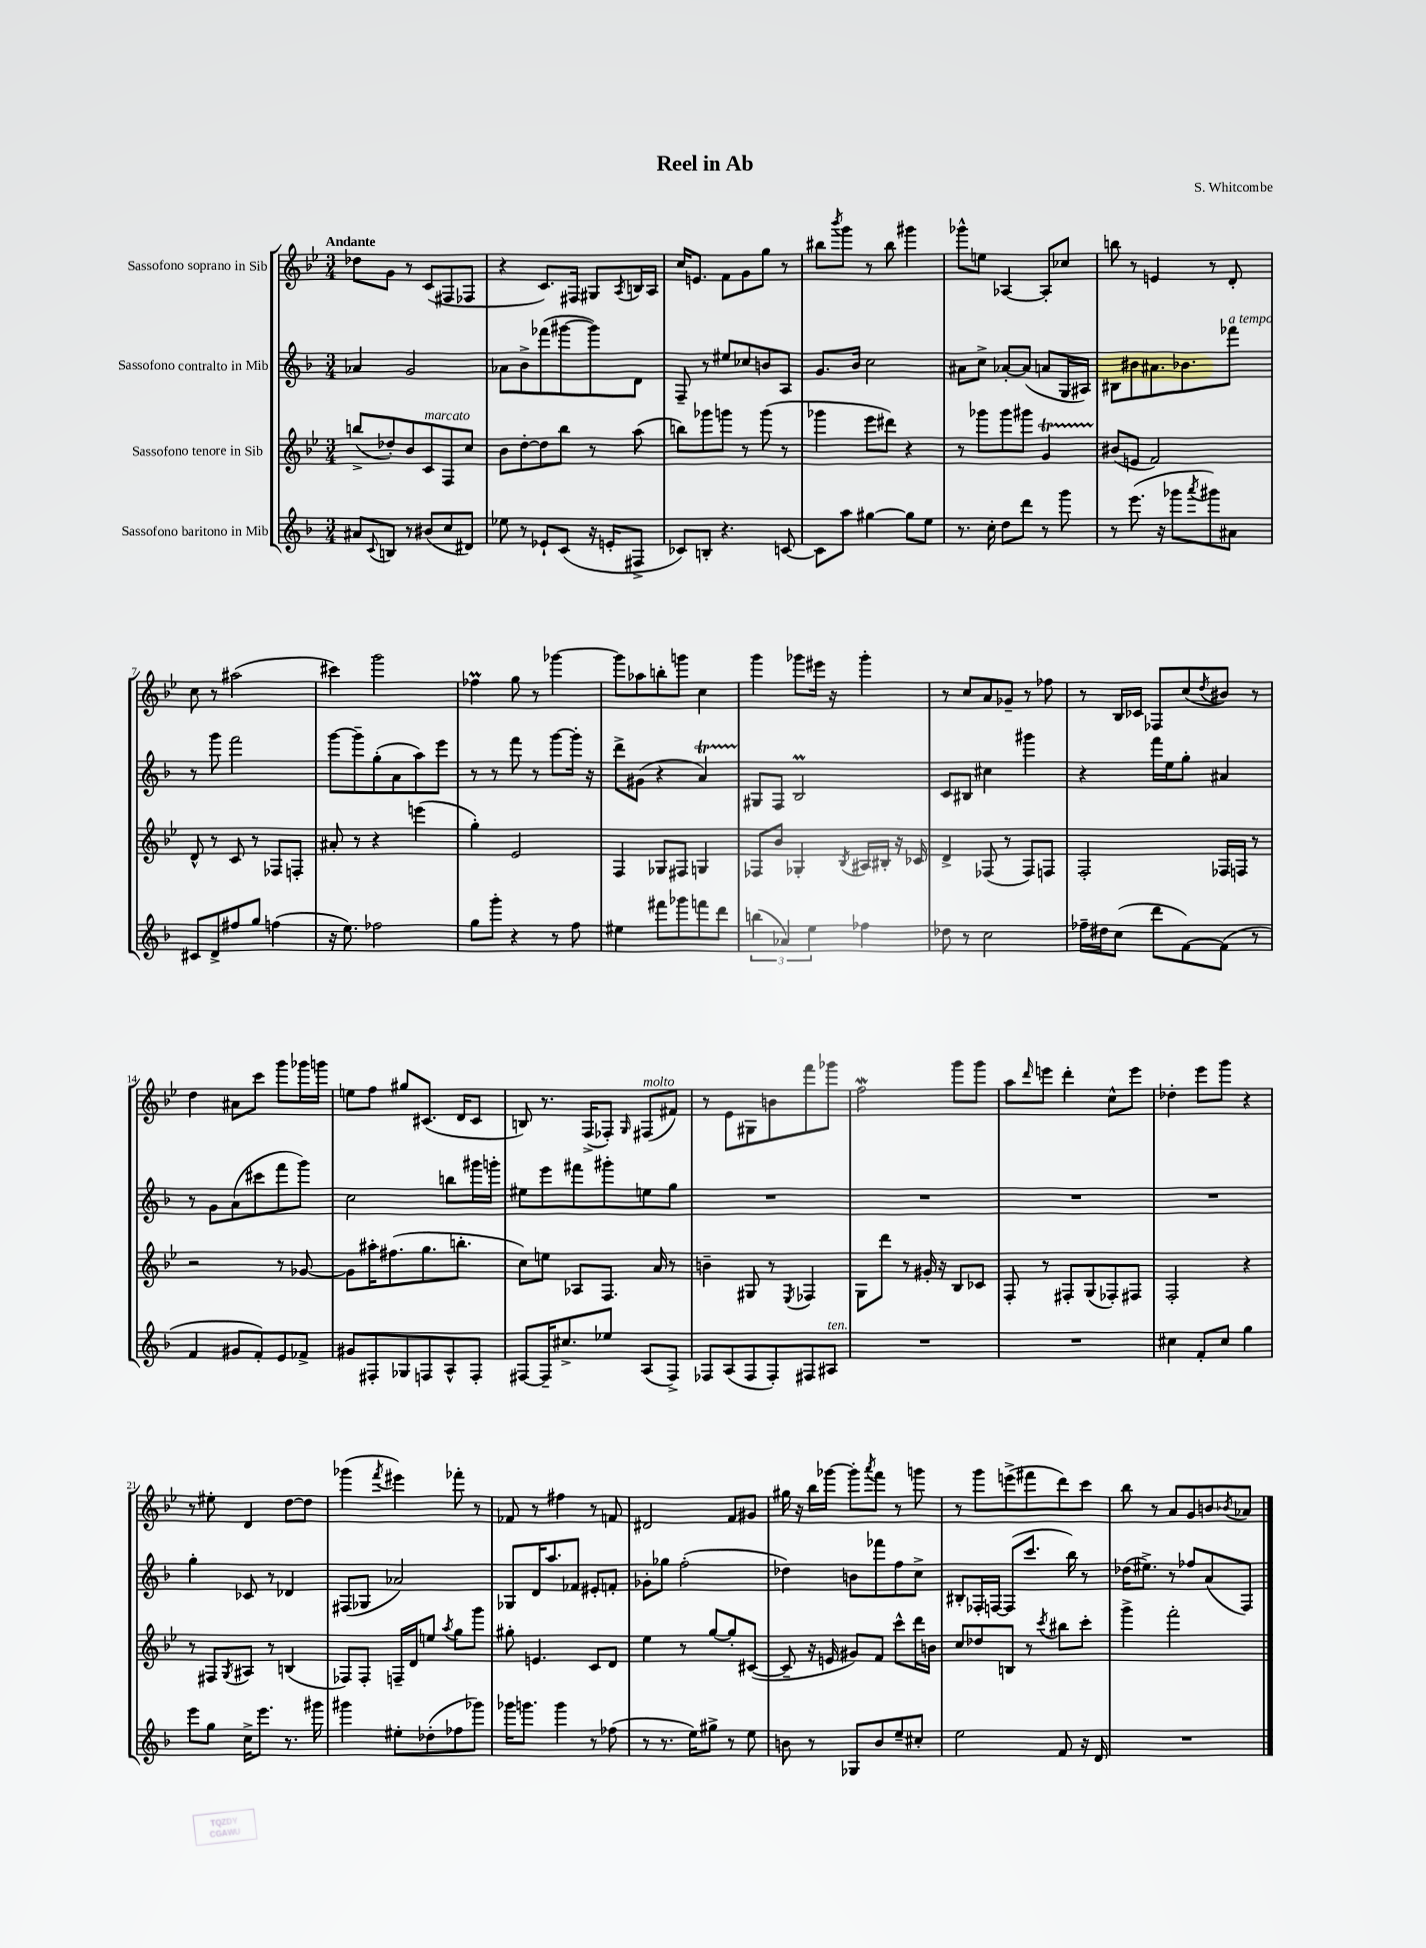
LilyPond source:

\header { title = "Reel in Ab" composer = "S. Whitcombe" }
<<
\new StaffGroup <<
\new Staff = "s0" \with { instrumentName = "Sassofono soprano in Sib" } {
    \clef treble \key bes \major \numericTimeSignature \time 3/4 \tempo "Andante"
    des''8 g'8 r8 c'8( fis8 fes8 |
    r4 c'8.) fis16 gis8 \acciaccatura { a8 } b16 a16 |
    c''16 e'8. f'8 g'8 g''8 r8 |
    bis''8 \acciaccatura { bes'''8 } g'''8 r8 bis''8 gis'''4 |
    ges'''8-^ e''8 aes4~ aes8-. ces''8 |
    b''8 r8 e'4 r8 d'8-. |
    c''8 r8 ais''2( |
    cis'''4) g'''2 |
    fes''4\prall g''8 r8 ges'''4~ |
    ges'''8 aes''8 b''8-. g'''8 c''4 |
    g'''4 ges'''8 eis'''16 r16 ges'''4-. |
    r8 c''8 a'8 ges'8-- r8 fes''8 |
    r8 bes16 ces'16 fes8 c''8( \acciaccatura { d''8 } bis'8) r8 |
    d''4 ais'8 c'''8 g'''8 ges'''16 g'''16 |
    e''8 f''8 gis''8 cis'8.( d'16 cis'8 |
    b8) r8. f16->( fes8-.) \grace { g16 } fis8^\markup { \italic "molto" }( fis'8) |
    r8 ees'8 gis8 b'8 f'''8 ges'''8 |
    f''2\mordent g'''8 g'''8 |
    a''8 \grace { d'''16 } e'''8 d'''4-. c''8-^ e'''8 |
    des''4-. ees'''8 g'''8 r4 |
    r8 eis''8-. d'4 d''8~ d''8 |
    ges'''4( \acciaccatura { f'''8 } eis'''4) fes'''8-. r8 |
    fes'8 r8 fis''4 r8 f'8 |
    dis'2 f'8 gis'8 |
    gis''16 r16 bes''16 ges'''16~ ges'''8-. \acciaccatura { a'''8 } f'''8 r8 g'''8 |
    r8 g'''8 e'''8->( fis'''8 d'''8) c'''8 |
    bes''8 r8 a'8 g'8 b'8 \acciaccatura { bes'8 } aes'8 \bar "|." |
}
\new Staff = "s1" \with { instrumentName = "Sassofono contralto in Mib" } {
    \clef treble \key f \major \numericTimeSignature \time 3/4
    aes'4 g'2 |
    aes'8 bes'8-> fes'''8( gis'''8~ gis'''8) d'8 |
    f8-- r8 eis''8 ces''8 b'8 a8 |
    g'8. bes'16 c''2 |
    ais'8 c''8-> aes'8~-. aes'8( a'8 g16 ais16) |
    bis8 bis'8 ais'8. bes'8. fes'''8^\markup { \italic "a tempo" } |
    r8 g'''8 f'''2 |
    g'''8~ g'''8-- g''8-.( a'8 a''8) e'''8 |
    r8 r8 f'''8 r8 g'''8~ g'''16-. r16 |
    d'''8-> gis'8( r4 a'4\startTrillSpan) |
    gis8\stopTrillSpan f8 bes2\prall |
    c'8 bis8 cis''4 gis'''4 |
    r4 f'''16 e''16 g''8-. ais'4 |
    r8 g'8 a'8( cis'''8 f'''8 g'''8) |
    c''2 b''8 gis'''16 g'''16-. |
    eis''8 e'''8 fis'''8 gis'''8-. e''8 g''8 |
    R2. |
    R2. |
    R2. |
    R2. |
    g''4-. ces'8 r8 des'4 |
    fis8( ges8 aes'2) |
    ges8 d'16 a''8. fes'8 eis'8-. f'8-. |
    ges'8-. ges''8 f''2-.( |
    des''4) b'8 fes'''8 f''8 c''8-> |
    bis8-. fes16-. f16~ f8( c'''8. bes''16) r8 |
    des''16( eis''8.->) r8 fes''8 a'8( f8) \bar "|." |
}
\new Staff = "s2" \with { instrumentName = "Sassofono tenore in Sib" } {
    \clef treble \key bes \major \numericTimeSignature \time 3/4
    b''8->( des''8-.) bes'8 c'8^\markup { \italic "marcato" } f8 c''8 |
    bes'8 d''8~-. d''8 bes''8 r8 a''8( |
    b''8) ges'''8 g'''8 r8 g'''8( r8 |
    ges'''4 ees'''8 dis'''8) r4 |
    r8 ges'''8 ges'''8 gis'''8 g'4\startTrillSpan |
    bis'8\stopTrillSpan( e'8 f'2) |
    d'8-^ r8 c'8 r8 fes8 f8-. |
    ais'8-. r8 r4 e'''4( |
    g''4-.) ees'2 |
    f4 ges8 fis8 g4 |
    fes8 bes'8 ges4-. \acciaccatura { bes8 } ais16 bis16-. r16 ces'16 |
    d'4-> fes8( r8 fes8) f8 |
    f2-. fes16 f16 r8 |
    r2 r8 ges'8~ |
    ges'8 ais''16-. fis''8.( g''8. b''8.-. |
    c''8) e''8 aes8 f8. a'16 r8 |
    b'4-- gis8 r8 \acciaccatura { ees8 } fes4 |
    g8 d'''8 r8 gis'16-. r16 bes8 ces'8 |
    f8-. r8 fis8-. g8( fes8-.) fis8 |
    f2-. r4 |
    r8 fis8 \acciaccatura { g8 } ais8 r8 b4( |
    fes8) fes8-. f16-- d'16 e''8 \acciaccatura { a''8 } g''8 g'''8 |
    gis''8-. e'4. c'8 d'8 |
    ees''4 r8 g''8~ g''8-. cis'8~( |
    cis'8-- r16 e'16 gis'8) f'8 c'''8-^ d'''16 b'16 |
    c''8 des''8 b8 r8 \acciaccatura { c'''8 } bis''8 c'''8-. |
    g'''4-> f'''2-. \bar "|." |
}
\new Staff = "s3" \with { instrumentName = "Sassofono baritono in Mib" } {
    \clef treble \key f \major \numericTimeSignature \time 3/4
    ais'8 \appoggiatura { c'8 } b8 r8 bis'8( c''8 dis'8) |
    ees''8 r8 ees'8-! c'8( r16 e'16-. fis8-> |
    ces'8) b8-. r4. c'8~ |
    c'8 a''8 gis''4~ gis''8 e''8 |
    r8. c''16-. d''8 d'''8 r8 g'''8 |
    r8 e'''8.( r16 ges'''8 \acciaccatura { a'''8 } gis'''8) ais'8 |
    cis'8 d'8-> fis''8 g''8 f''4( |
    r16 e''8.) fes''2 |
    g''8 g'''8-. r4 r8 f''8 |
    eis''4 fis'''8 ges'''8 f'''8 d'''8 |
    \tuplet 3/2 { b''4( aes'4) e''4 } fes''4 |
    des''8 r8 c''2 |
    fes''16-- dis''16 c''8( d'''8 f'8~) f'8( r8 |
    f'4 gis'8 f'8-.) e'8 fes'8-> |
    gis'8 fis8-. ges8 f8 a8-^ f8-. |
    fis8~ fis16-- cis''8.-> ees''8 a8( fis8->) |
    fes8 a8( fes8 fes8-.) fis8 ais8^\markup { \italic "ten." } |
    R2. |
    R2. |
    cis''4 f'8-. cis''8 g''4 |
    e'''8 g''8 c''16-> e'''8. r8. gis'''16 |
    gis'''4 eis''8-. des''8-.( fes''8 ges'''8) |
    ges'''16 g'''8. g'''4 r8 fes''8( |
    r8 r8. e''16) gis''8-> r8 e''8 |
    b'8 r8 ges8 b'8 e''8-- cis''8-. |
    e''2 f'8 r16 d'16 |
    R2. \bar "|." |
}
>>
>>
